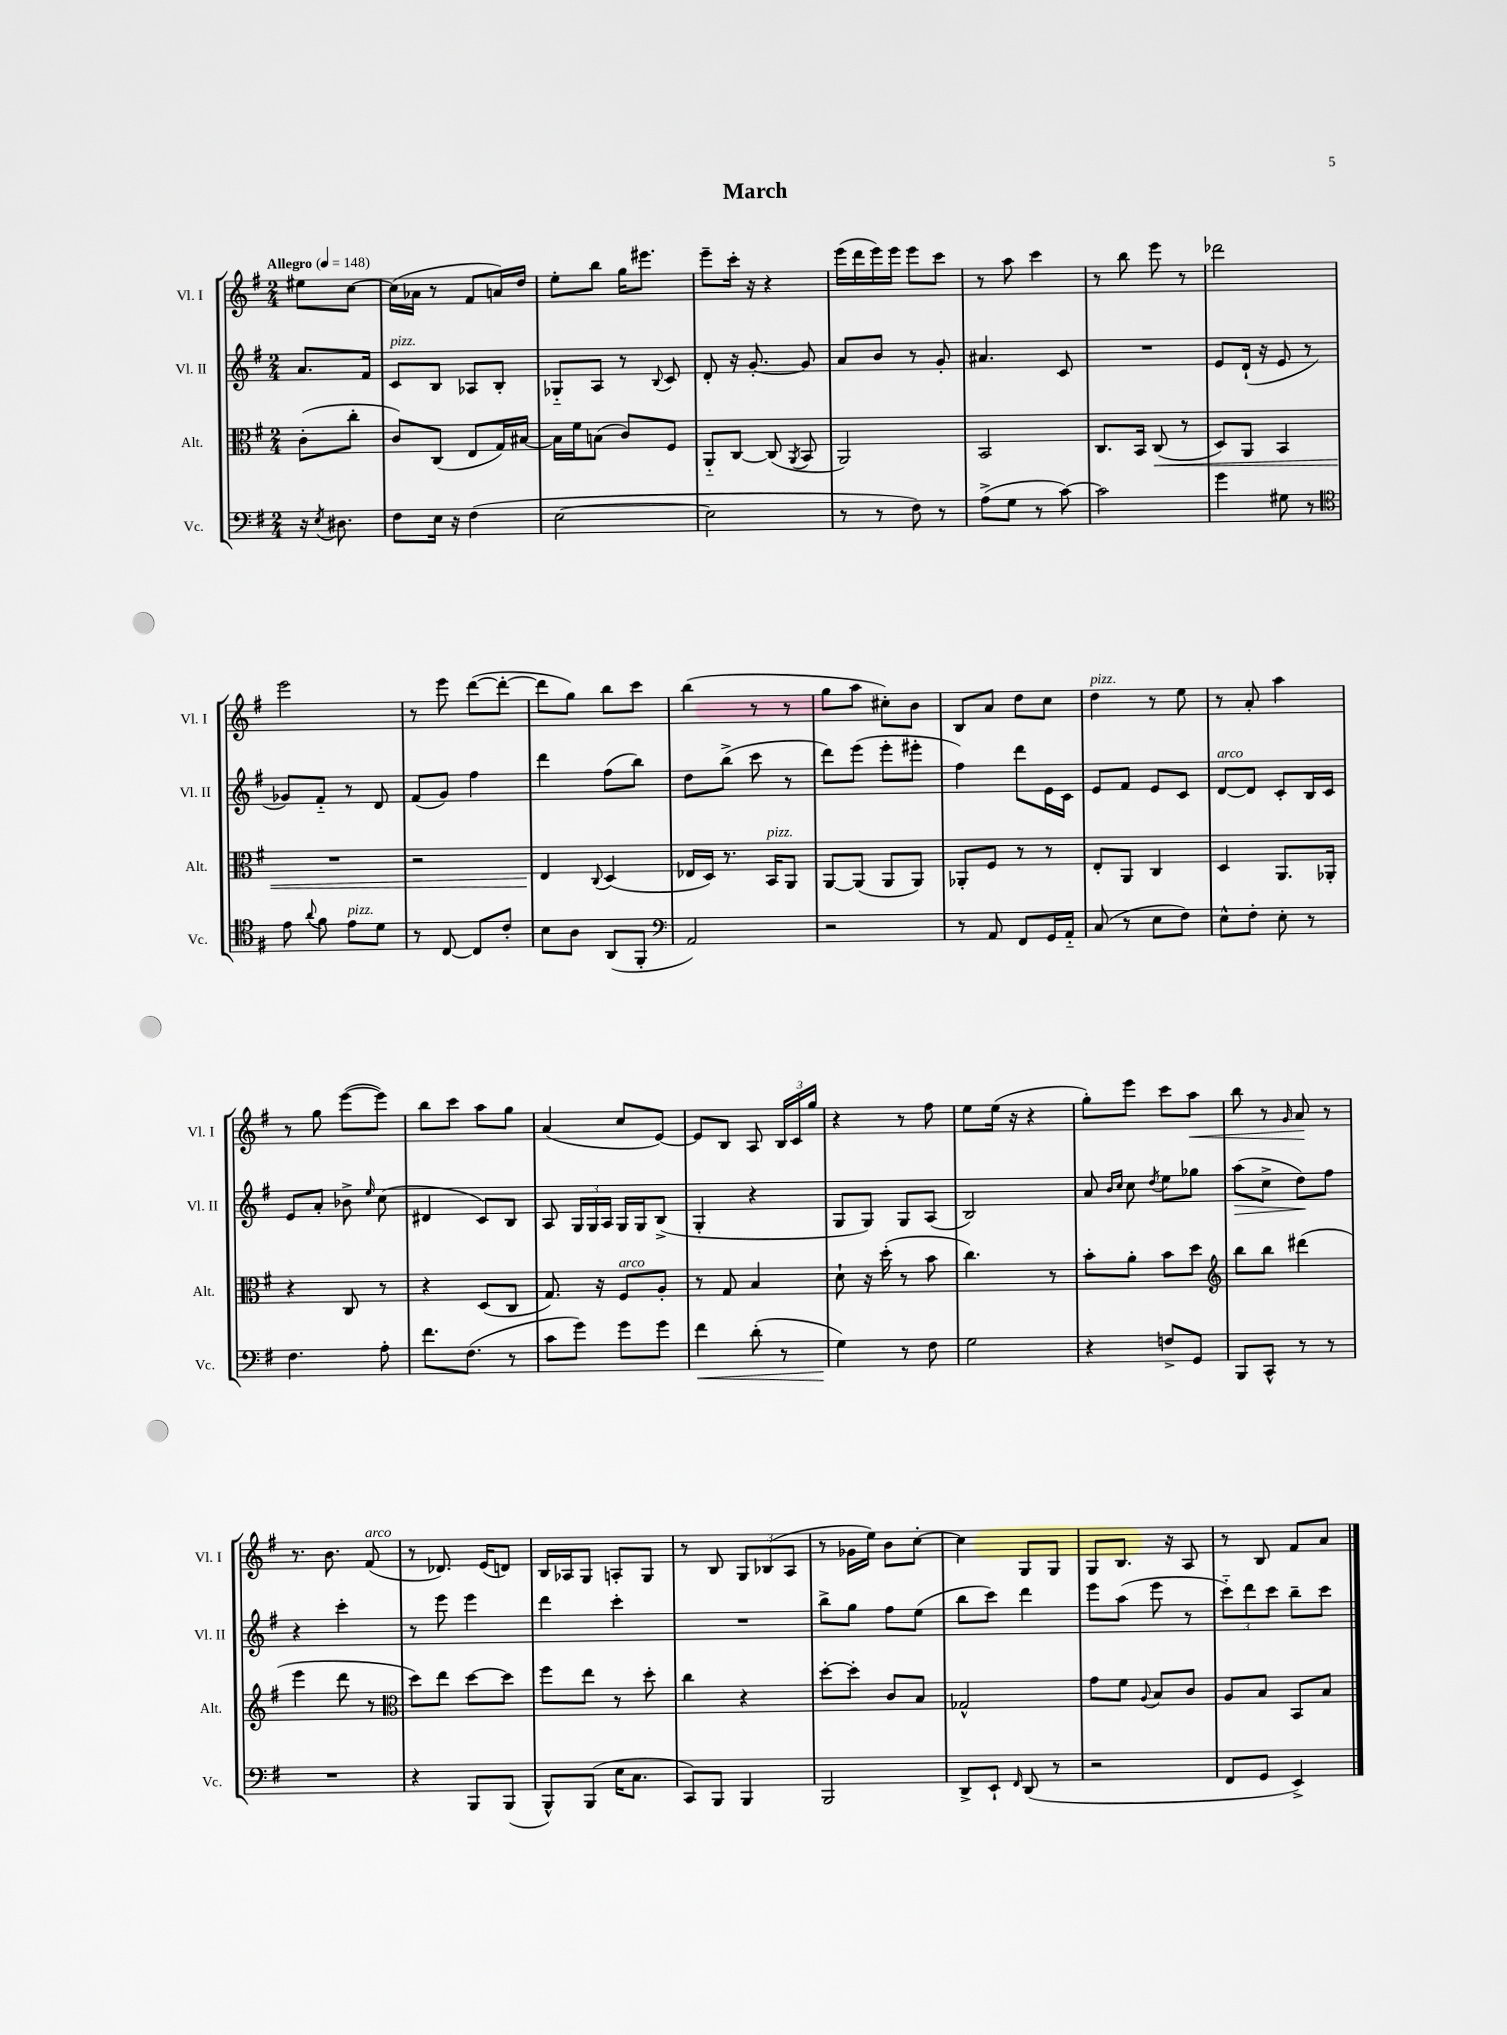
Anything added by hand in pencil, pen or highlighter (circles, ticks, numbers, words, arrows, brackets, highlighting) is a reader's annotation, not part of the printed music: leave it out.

**kern	**kern	**kern	**kern
*staff4	*staff3	*staff2	*staff1
*clefF4	*clefC3	*clefG2	*clefG2
*k[f#]	*k[f#]	*k[f#]	*k[f#]
*M2/4	*M2/4	*M2/4	*M2/4
*MM148	*MM148	*MM148	*MM148
16r	(8c'	8.a	8ee#
8qE	.	.	.
8.D#	.	.	.
.	8cc'	.	[8cc
.	.	16f#	.
=	=	=	=
8F#	8c)	8c	(16cc]
.	.	.	16a-
16E	(8C	8B	8r
16r	.	.	.
(4F#	8E	8A-	8f#
.	16G)	8B'	16a)
.	[16B#	.	16dd
=	=	=	=
[2E	16B#]	8G-'~	8ee'
.	16f#	.	.
.	(8B	8A	8bb
.	8c)	8r	16gg
.	.	.	8.eee#
.	.	8qqB	.
.	8F#	8c	.
=	=	=	=
2E]	8AA'~	8d'	8eee~
.	[8C	16r	16ccc'
.	.	[8.g'	16r
.	(8C]	.	4r
.	8qAA	.	.
.	8BB	8g]	.
=	=	=	=
8r	2AA)	8a	(16eee
.	.	.	16ddd
8r	.	8b	16eee)
.	.	.	16eee
8F#)	.	8r	8eee
8r	.	8g'	8ccc
=	=	=	=
(8A^	2BB	4.a#	8r
8G	.	.	8aa
8r	.	.	4ccc
[8c)	.	8c	.
=	=	=	=
2c]	8.C	2r	8r
.	.	.	8bb
.	16BB	.	.
.	(8C	.	8eee
.	8r	.	8r
=	=	=	=
4g	8D)	8e	2ddd-
.	8AA	(16d`	.
.	.	16r	.
8G#	4BB	8e	.
8r	.	8r	.
=	=	=	=
*clefC4	*	*	*
8e	2r	8g-)	2eee
8qqa	.	.	.
8f#	.	8f#'~	.
8e	.	8r	.
8d	.	8d	.
=	=	=	=
8r	2r	(8f#	8r
[8C	.	8g)	8eee
8C]	.	4ff#	([8ddd
8c'	.	.	8ddd'_
=	=	=	=
8B	4E	4ddd	8ddd]
8A	.	.	8gg)
.	8qqC	.	.
(8AA	(4D	(8ff#	8bb
8FF#'	.	8bb)	8ccc
=	=	=	=
*clefF4	*	*	*
2AA)	16E-	8dd	(4bb
.	16D)	.	.
.	8.r	(8bb^	.
.	.	8ccc	8r
.	16BB	.	.
.	8AA	8r	8r
=	=	=	=
2r	[8AA	8ddd)	8gg
.	(8AA]	(8eee	8aa
.	8AA	8eee'	8cc#')
.	8AA)	8eee#'	8b
=	=	=	=
8r	8AA-'	4ff#)	8B
8AA	8F#	.	8a
8FF#	8r	8ddd	8dd
16GG	8r	16e	8cc
16AA'~	.	16c	.
=	=	=	=
(8C	8E'	8e	4dd
8r	8AA	8f#	.
8E	4C	8e	8r
8F#)	.	8c	8ee
=	=	=	=
8E^^	4D	[8d	8r
8F#'	.	8d]	8a'
8E'	8.AA	8c'	4aa
8r	.	16B	.
.	16AA-'	16c	.
=	=	=	=
4.F#	4r	8e	8r
.	.	8a'	8gg
.	8C	8b-^	([8eee
.	.	16qqee	.
8A'	8r	(8cc	8eee])
=	=	=	=
8.f#	4r	4d#	8bb
.	.	.	8ccc
(8.F#	.	.	.
.	(8D	8c)	8aa
8r	8C	8B	8gg
=	=	=	=
8c	8.G)	8A	(4a
8g)	.	24G	.
.	.	24G	.
.	16r	.	.
.	.	24A	.
8g	8F#	16G	8cc
.	.	16G	.
8g	8A'	(8B^	[8e)
=	=	=	=
4f#	8r	4G'	8e]
.	8G	.	8B
(8d'	4B	4r	8A
8r	.	.	24B
.	.	.	24c
.	.	.	24gg
=	=	=	=
4G)	8d`	8G	4r
.	16r	8G)	.
.	(16dd'	.	.
8r	8r	8G	8r
8F#	8b	(8A	8ff#
=	=	=	=
2G	4.cc)	2B)	8ee
.	.	.	(16ee
.	.	.	16r
.	.	.	4r
.	8r	.	.
=	=	=	=
4r	8b'	8a	8gg')
.	.	16qqb	.
.	.	16qqcc	.
.	8a'	8cc	8eee
.	.	8qdd	.
8F^	8b	8ee	8ccc
8GG	8dd	8gg-	8aa
=	=	=	=
*	*clefG2	*	*
8BBB	8bb	(8aa	8bb
8CC^^	8bb	8cc^	8r
.	.	.	16qqg
8r	(4ddd#	8dd)	8a
8r	.	8ff#	8r
=	=	=	=
2r	4eee	4r	8.r
.	.	.	8.b
.	8ddd	4ccc'	.
.	8r	.	(8f#
=	=	=	=
*	*clefC3	*	*
4r	8dd)	8r	8r
.	8ee	8eee	8.d-)
8BBB	[8dd	4eee	.
.	.	.	(16e
(8BBB	8dd]	.	8d)
=	=	=	=
8BBB^^)	8ff#	4ddd	16B
.	.	.	16A-
(8BBB	8ee	.	8G
16E	8r	4ccc'	8A'
8.C	.	.	.
.	8dd'	.	8G
=	=	=	=
8CC)	4cc	2r	8r
8BBB	.	.	8B
4BBB	4r	.	12G
.	.	.	(12B-
.	.	.	12A
=	=	=	=
2BBB	[8dd'	8bb^	8r
.	8dd']	8gg	16g-
.	.	.	16ee)
.	8c	8ff#	8b
.	8B	(8ee	[8cc'
=	=	=	=
8DD^	2G-^^	8bb	4cc]
8EE`	.	8ccc)	.
16qqFF#	.	.	.
(8DD	.	4ddd	8G
8r	.	.	8G
=	=	=	=
2r	8g	8eee	8G
.	8f#	(8aa	8.B
.	8qqA	.	.
.	8B	8eee	.
.	.	.	16r
.	8c	8r	8A
=	=	=	=
8FF#	8A	12ccc'~)	8r
.	.	12ddd	.
8GG	8B	.	8B
.	.	12ccc	.
4EE^)	8BB	8bb~	8f#
.	8B	8ccc	8a
==	==	==	==
*-	*-	*-	*-
